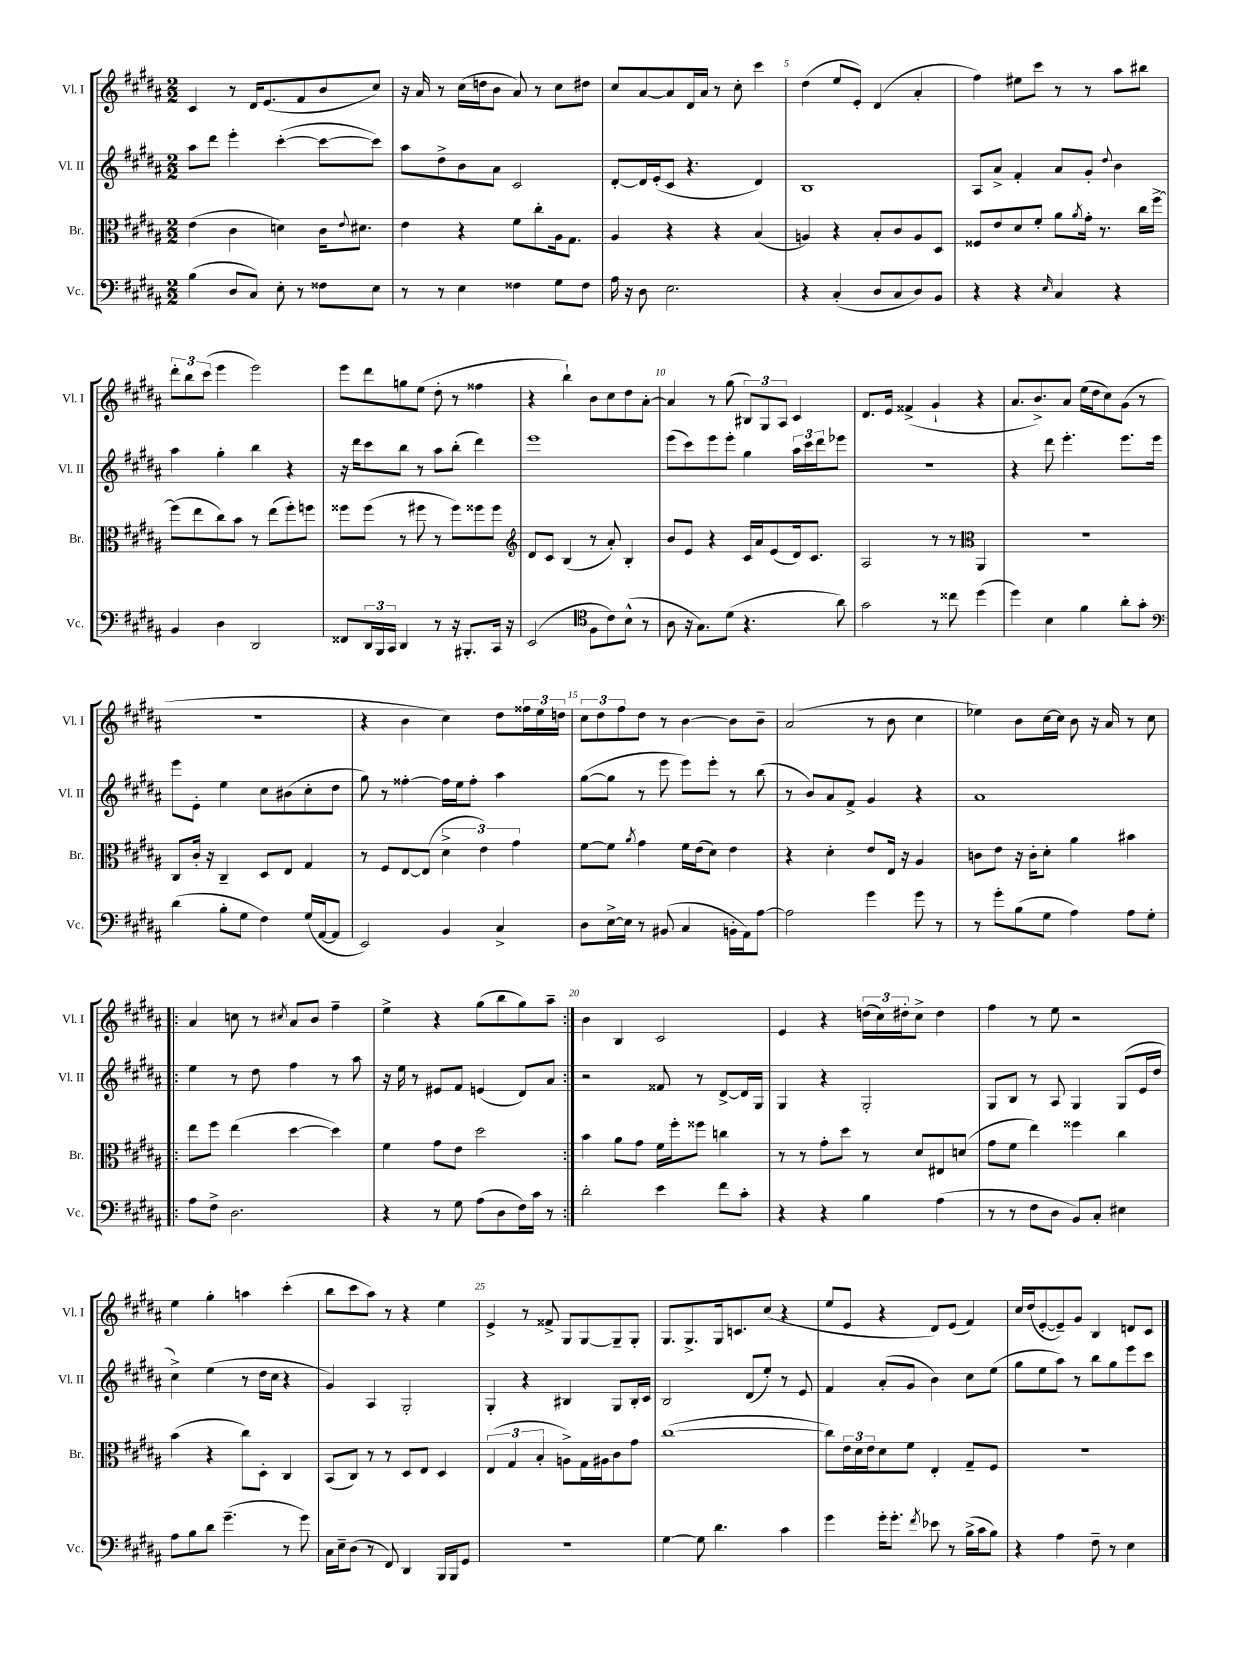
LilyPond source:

<<
\new StaffGroup <<
\new Staff = "s0" \with { instrumentName = "Vl. I" shortInstrumentName = "Vl. I" } {
    \clef treble \key b \major \numericTimeSignature \time 2/2
    cis'4 r8 dis'16 e'8.( fis'8 b'8 cis''8) |
    r16 ais'16 r8 cis''16( d''16 b'8 ais'8) r8 cis''8 dis''8 |
    cis''8 ais'8~ ais'8 dis'16 ais'16 r8 cis''8-. cis'''4 |
    dis''4( e''8 e'8-.) dis'4( ais'4-. |
    fis''4) eis''8 cis'''8 r8 r8 ais''8 bis''8 |
    \tuplet 3/2 { dis'''8-. b''8 cis'''8( } e'''4 e'''2) |
    e'''8 dis'''8 g''8 e''8( dis''8-. r8 fisis''4 |
    r4 b''4-!) b'8 cis''8 dis''8 ais'8~-. |
    ais'4 r8 gis''8( \tuplet 3/2 { bis8) gis8 ais8 } cis'4 |
    dis'8. e'16 fisis'4->( gis'4-! r4 |
    ais'8. b'8.->) ais'8 e''16( dis''16 cis''8) gis'8( r8 |
    R1 |
    r4 b'4 cis''4) dis''8 \tuplet 3/2 { fisis''16 e''16 d''16 } |
    \tuplet 3/2 { cis''8 dis''8 fis''8 } dis''8 r8 b'4~ b'8 b'8-- |
    ais'2( r8 b'8 cis''4 |
    ees''4) b'8 cis''16~ cis''16 b'8 r16 ais'16 r8 cis''8 |
    \repeat volta 2 { ais'4 c''8 r8 \acciaccatura { cis''8 } ais'8 b'8 fis''4-- |
    e''4-> r4 gis''8( b''8 gis''8) ais''8-- | }
    b'4 b4 cis'2 |
    e'4 r4 \tuplet 3/2 { d''16( cis''16) dis''16-. } cis''8-> dis''4 |
    fis''4 r8 e''8 r2 |
    e''4 gis''4-. a''4 cis'''4-.( |
    b''8 cis'''8 ais''8) r8 r4 e''4 |
    e'4-> r8 fisis'8-> gis8 gis8~ gis8-- gis8-. |
    gis8. gis8.-> gis16 c'8. cis''8( r4 |
    e''8 e'8 r4 dis'8) e'8( fis'4) |
    cis''16 dis''16( e'8~-. e'8--) gis'8 b4 d'8 cis'8 \bar "|." |
}
\new Staff = "s1" \with { instrumentName = "Vl. II" shortInstrumentName = "Vl. II" } {
    \clef treble \key b \major \numericTimeSignature \time 2/2
    ais''8 dis'''8 e'''4-. cis'''4~-.( cis'''8~ cis'''8) |
    ais''8 dis''8-> b'8 ais'8 cis'2 |
    dis'8~-. dis'16 e'16-.( cis'8 r4. dis'4) |
    b1 |
    ais8 ais'8-> fis'4-. ais'8 gis'8-. \appoggiatura { dis''8 } b'4 |
    ais''4 gis''4-. b''4 r4 |
    r16 dis'''16 cis'''8 b''8 r8 ais''8 b''8-.( dis'''4) |
    e'''1 |
    e'''8( cis'''8) e'''8 e'''8-. gis''4 \tuplet 3/2 { ais''16 cis'''16 dis'''16 } ees'''8 |
    R1 |
    r4 dis'''8 e'''4.-. e'''8. e'''16 |
    e'''8 e'8-. e''4 cis''8 bis'8( cis''8-. dis''8 |
    gis''8) r8 fisis''4~-. fisis''16 e''16 fisis''8-. ais''4 |
    gis''8~( gis''8 r8 e'''8 e'''8) e'''8-. r8 b''8( |
    r8 b'8) ais'8 fis'8-> gis'4 r4 |
    ais'1 |
    \repeat volta 2 { e''4 r8 dis''8 fis''4 r8 ais''8 |
    r16 e''16 r8 eis'8 fis'8 e'4( dis'8) ais'8 | }
    r2 fisis'8 r8 dis'8~-> dis'16 gis16 |
    gis4 r4 gis2-. |
    gis8 b8 r8 ais8 gis4 gis8( e'16 dis''16 |
    cis''4->) e''4( r8 dis''16 cis''16 r4 |
    gis'4) ais4 gis2-. |
    gis4-. r4 bis4 gis8 bis16-. cis'16 |
    b2 dis'8( e''8-.) r8 e'8 |
    fis'4 ais'8-.( gis'8 b'4) cis''8 e''8( |
    gis''8 e''8 ais''8) r8 b''8 gis''8 e'''8 cis'''8 \bar "|." |
}
\new Staff = "s2" \with { instrumentName = "Br." shortInstrumentName = "Br." } {
    \clef alto \key b \major \numericTimeSignature \time 2/2
    e'4( cis'4 d'4) cis'16 \appoggiatura { e'8 } dis'8. |
    e'4 r4 fis'8 cis''8-. ais16 gis8. |
    ais4 r4 r4 b4( |
    a4) r4 b8-. cis'8 a8 dis8 |
    fisis8 e'8 dis'8 fis'8-. ais'8 \acciaccatura { ais'8 } gis'16-. r8. cis''16 fis''16~-> |
    fis''8( e''8 cis''8) b'8 r8 e''8( fis''8-.) f''8 |
    fisis''8 fisis''8( r8 fis''8 r8 fis''8) fisis''8 fisis''8 |
    \clef treble dis'8 cis'8 b4( r8 ais'8-.) b4-. |
    b'8 e'8 r4 cis'16 ais'16 e'8( dis'16) cis'8. |
    ais2 r8 r8 \clef alto ais,4 |
    R1 |
    cis8 cis'16-. r16 cis4-- dis8 e8 gis4 |
    r8 fis8 e8~ e8( \tuplet 3/2 { dis'4-> e'4) gis'4 } |
    fis'8~ fis'8 \acciaccatura { ais'8 } gis'4 fis'16 e'16( dis'8) e'4 |
    r4 dis'4-. e'8 e16 r16 ais4 |
    c'8 e'8 r16 c'16-. dis'8-. ais'4 bis'4 |
    \repeat volta 2 { e''8 fis''8 e''4( dis''4~ dis''4) |
    fis'4 gis'8 e'8 dis''2 | }
    b'4 ais'8 gis'8 fis'16 fis''16-. fisis''8 c''4 |
    r8 r8 gis'8-. dis''8 r8 dis'8 eis8 d'8( |
    gis'8 fis'8 e''4) fisis''4 cis''4 |
    b'4( r4 cis''8) dis8-. cis4 |
    b,8( cis8) r8 r8 dis8 e8 dis4 |
    \tuplet 3/2 { e4( gis4 b4-. } a8->) gis16 ais16 cis'8 gis'8 |
    cis''1~( |
    cis''8) \tuplet 3/2 { e'16 dis'16 e'16 } dis'8 fis'8 e4-. gis8-- fis8 |
    R1 \bar "|." |
}
\new Staff = "s3" \with { instrumentName = "Vc." shortInstrumentName = "Vc." } {
    \clef bass \key b \major \numericTimeSignature \time 2/2
    b4( dis8 cis8) e8-. r8 fisis8 e8 |
    r8 r8 e4 fisis4 gis8 fisis8 |
    ais16 r16 dis8 e2. |
    r4 cis4-.( dis8 cis8 dis8) b,8 |
    r4 r4 \grace { e16 } cis4 r4 |
    b,4 dis4 dis,2 |
    fisis,8 \tuplet 3/2 { dis,16 b,,16 cis,16 } dis,4 r8 r16 bis,,8.-. cis,16 r16 |
    e,2( \clef tenor fis8 cis'8) b8-^( r8 |
    ais8 r16 gis8.) dis'8( r4. ais'8) |
    gis'2 r8 cisis''8 dis''4( |
    dis''4) b4 fis'4 ais'8-. gis'8-. |
    \clef bass dis'4( b8-. gis8 fis4) gis16( ais,16~ ais,8 |
    e,2) b,4 cis4-> |
    dis8 e16~-> e16 r8 bis,8( cis4 b,16-. ais,16) ais8~ |
    ais2 gis'4 gis'8 r8 |
    r8 gis'8-. b8( gis8 ais4) ais8 gis8-. |
    \repeat volta 2 { ais8 fis8-> dis2. |
    r4 r8 gis8 ais8( dis8 fis16) cis'16 r8 | }
    dis'2-. e'4 fis'8 cis'8-. |
    r4 r4 b4 ais4( |
    r8 r8 fis8 dis8 b,8) cis8-. eis4 |
    ais8 b8 dis'8 gis'4.--( r8 gis'8) |
    cis16 e16-- dis8( r8 fis,8) dis,4 b,,16 b,,16 gis,8 |
    R1 |
    gis4~ gis8 dis'4. cis'4 |
    gis'4 gis'16-. gis'8.-. \acciaccatura { fis'8 } ees'8 r8 b16->( cis'16 b8) |
    r4 ais4 fis8-- r8 e4 \bar "|." |
}
>>
>>
\layout { \context { \Score currentBarNumber = #2 \override BarNumber.break-visibility = ##(#f #t #t) barNumberVisibility = #(every-nth-bar-number-visible 5) } }
